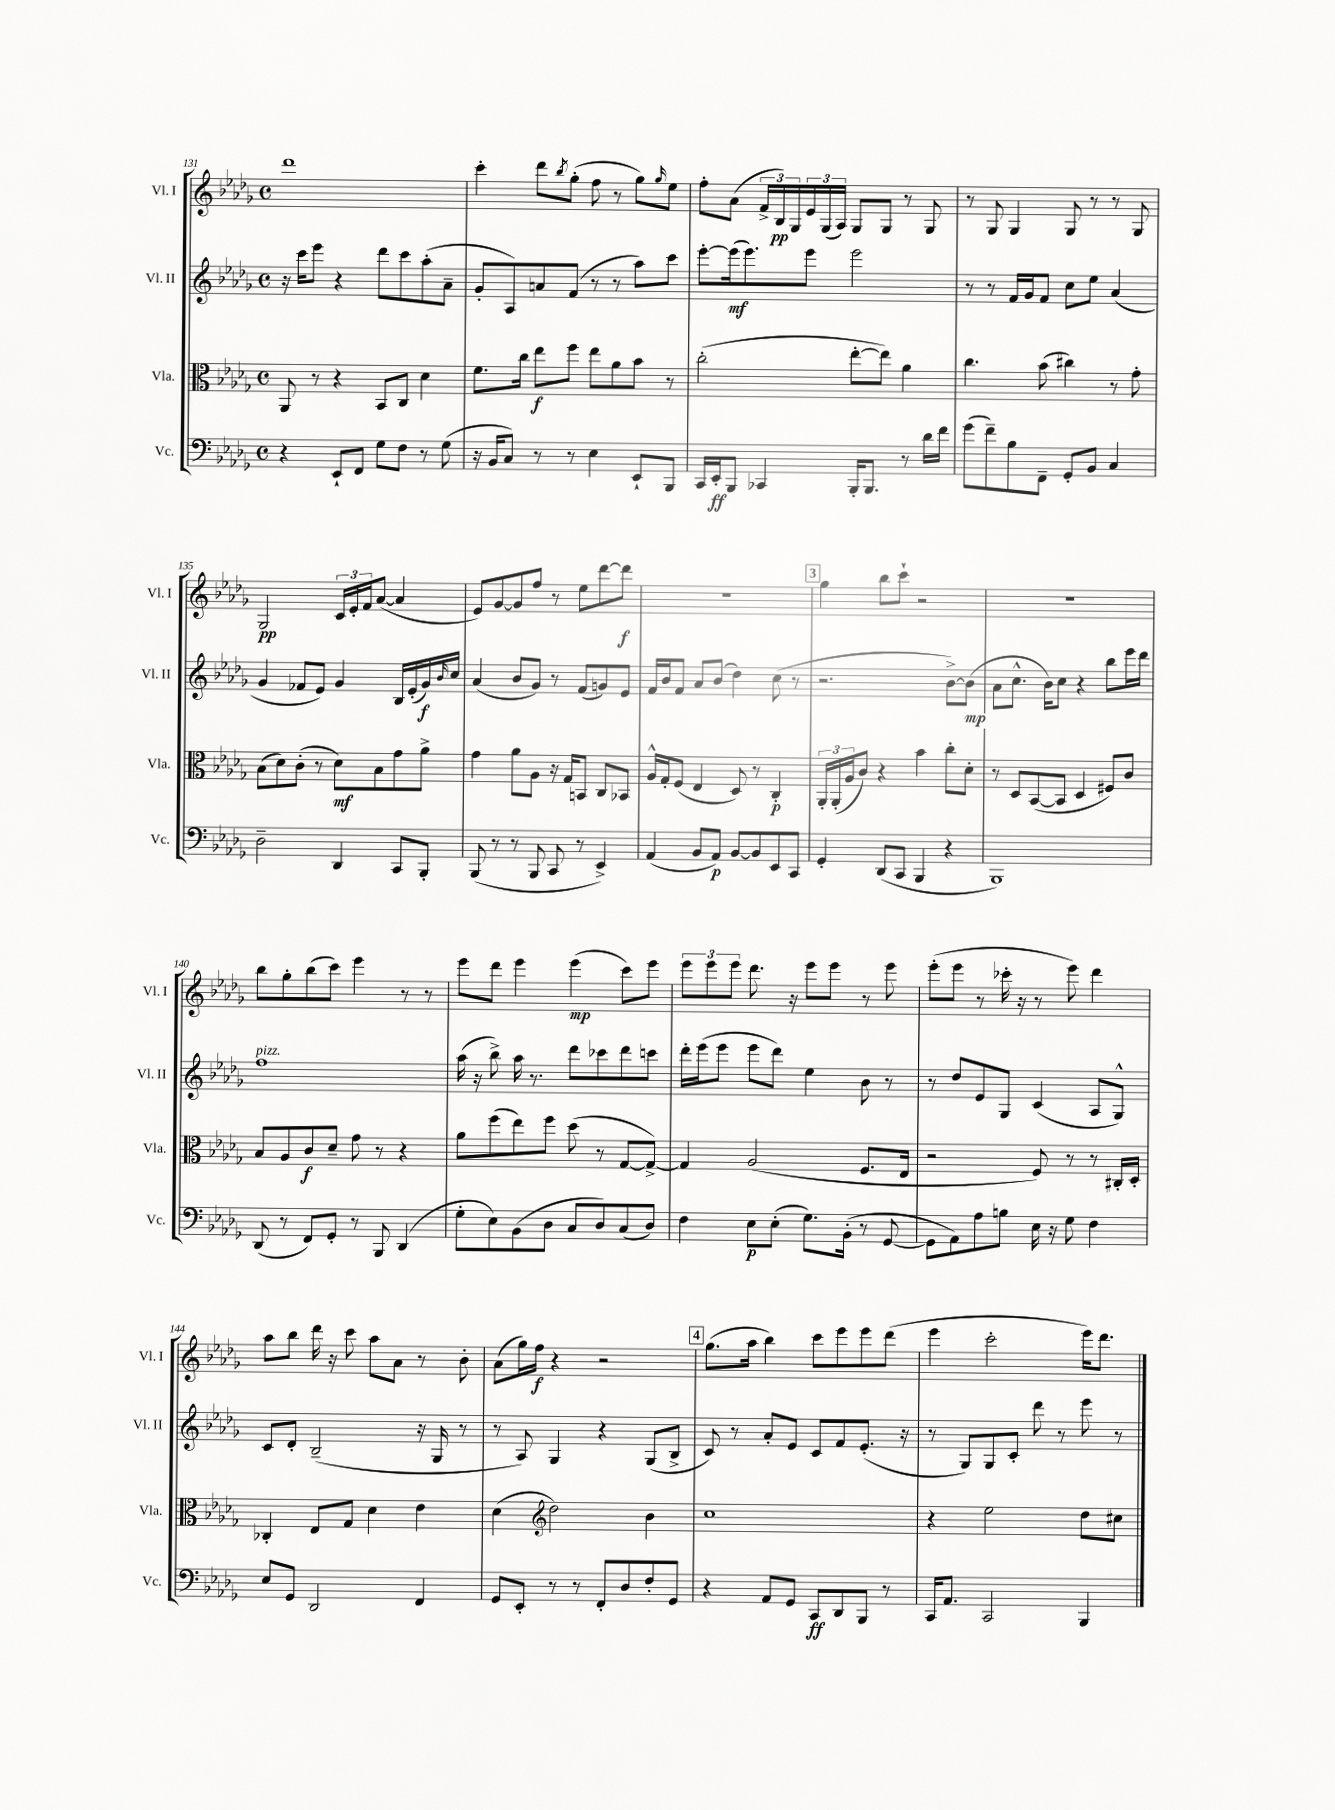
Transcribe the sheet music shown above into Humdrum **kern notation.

**kern	**dynam	**kern	**dynam	**kern	**dynam	**kern	**dynam
*part4	*part4	*part3	*part3	*part2	*part2	*part1	*part1
*staff4	*staff4	*staff3	*staff3	*staff2	*staff2	*staff1	*staff1
*I"Vc.	*	*I"Vla.	*	*I"Vl. II	*	*I"Vl. I	*
*I'Vc.	*	*I'Vla.	*	*I'Vl. II	*	*I'Vl. I	*
*clefF4	*	*clefC3	*	*clefG2	*	*clefG2	*
*k[b-e-a-d-g-]	*	*k[b-e-a-d-g-]	*	*k[b-e-a-d-g-]	*	*k[b-e-a-d-g-]	*
*M4/4	*	*M4/4	*	*M4/4	*	*M4/4	*
*met(c)	*	*met(c)	*	*met(c)	*	*met(c)	*
=131	=131	=131	=131	=131	=131	=131	=131
4r	.	8AA-/	.	16r	.	1ddd-	.
.	.	.	.	16ccc\KL	.	.	.
.	.	8r	.	8eee-\J	.	.	.
8EE-`/L	.	4r	.	4r	.	.	.
8FF/J	.	.	.	.	.	.	.
8G-\L	.	8BB-/L	.	8ddd-\L	.	.	.
8F\J	.	8C/J	.	8ccc\	.	.	.
8r	.	4d-\	.	(8aa-'\	.	.	.
(8G-\	.	.	.	8a-~\J	.	.	.
=132	=132	=132	=132	=132	=132	=132	=132
16r	.	8.f\L	.	8g-'/L	.	4ccc'\	.
16BB-/KL	.	.	.	.	.	.	.
8C/J)	.	.	.	8A-/)	.	.	.
.	.	16cc\Jk	.	.	.	.	.
8r	.	8ee-\L	f	8an/	.	8ddd-\L	.
.	.	.	.	.	.	8qbb-/	.
8r	.	8ff\J	.	(8f/J	.	(8gg-'\J	.
4E-\	.	8ee-\L	.	8r	.	8ff\	.
.	.	8a-\	.	8r	.	8r	.
8EE-`/L	.	8b-\J	.	8aa-\L)	.	8gg-\L)	.
.	.	.	.	.	.	16qqgg-/	.
8BBB-/J	.	8r	.	8ccc\J	.	8ee-\J	.
=133	=133	=133	=133	=133	=133	=133	=133
16CC/LL	.	(2cc'\	.	[8eee-'\L	.	8ff'\L	.
16EE-'/J	ff	.	.	.	.	.	.
8BBB-/J	.	.	.	(16eee-\k]	mf	(8a-\J	.
.	.	.	.	8.eee-\)	.	.	.
4CC-X/	.	.	.	.	.	24f^/LL	.
.	.	.	.	.	.	24B-/)	pp
.	.	.	.	.	.	24G-/	.
.	.	.	.	8eee-\J	.	24e-/	.
.	.	.	.	.	.	(24G-/	.
.	.	.	.	.	.	24A-/JJ)	.
16BBB-'/KL	.	[8ee-'\L	.	2eee-\	.	8G-/L	.
8.BBB-/J	.	.	.	.	.	.	.
.	.	8ee-\J])	.	.	.	8G-/J	.
8r	.	4a-\	.	.	.	8r	.
16d-\LL	.	.	.	.	.	8G-/	.
16f\JJ	.	.	.	.	.	.	.
=134	=134	=134	=134	=134	=134	=134	=134
(8g-\L	.	4.cc\	.	8r	.	8r	.
8f~\)	.	.	.	8r	.	8G-/	.
8B-\	.	.	.	16f/LL	.	4G-/	.
.	.	.	.	16g-/J	.	.	.
8FF~\J	.	(8b-\	.	8f/J	.	.	.
8GG-'/L	.	4cc#X\)	.	8cc\L	.	8G-/	.
8BB-/J	.	.	.	8ee-\J	.	8r	.
4C/	.	8r	.	(4a-/	.	8r	.
.	.	8g-'\	.	.	.	8G-/	.
!!LO:LB:g=z
=135	=135	=135	=135	=135	=135	=135	=135
2D-~\	.	(8B-\L	.	4g-/	.	2G-/	pp
.	.	8d-\)	.	.	.	.	.
.	.	(8c'\J	.	8f-X/L	.	.	.
.	.	8r	.	8e-/J)	.	.	.
4DD-/	.	8d-\L)	mf	4g-/	.	24c/LL	.
.	.	.	.	.	.	24e-'/	.
.	.	.	.	.	.	24f/J	.
.	.	8B-\	.	.	.	([8a-/J	.
8CC/L	.	8g-\	.	16B-/LL	.	4a-/]	.
.	.	.	.	(16e-'/	.	.	.
8BBB-'/J	.	8a-^\J	.	16g-/)	f	.	.
.	.	.	.	16qqb-/	.	.	.
.	.	.	.	16cc/JJ	.	.	.
=136	=136	=136	=136	=136	=136	=136	=136
(8BBB-/	.	4g-\	.	(4a-/	.	8e-/L)	.
8r	.	.	.	.	.	[8g-/	.
8r	.	8a-\L	.	8b-/L	.	8g-/]	.
8BBB-/	.	8A-\J	.	8g-/J)	.	8ff/J	.
8CC/	.	16r	.	8r	.	8r	.
.	.	16G-/KL	.	.	.	.	.
8r	.	8BBn/J	.	(8f/L	.	8ee-\L	.
4EE-^/)	.	8C/L	.	8gn/)	.	[8ddd-\	.
.	.	8BB-X/J	.	8e-/J	.	8ddd-\J]	f
=137	=137	=137	=137	=137	=137	=137	=137
(4AA-/	.	16A-^^/LL	.	16f/LL	.	1r	.
.	.	16G-'/J	.	16b-/J	.	.	.
.	.	(8F/J	.	8f/J	.	.	.
8BB-/L	.	4E-/	.	8a-/L	.	.	.
8AA-/J)	p	.	.	(8b-/J	.	.	.
[8BB-/L	.	8D-/)	.	4dd-\)	.	.	.
8BB-/]	.	8r	.	.	.	.	.
8EE-/	.	4C'/	p	(8cc\	.	.	.
8CC/J	.	.	.	8r	.	.	.
!!LO:REH:place=s1:t=3
=138	=138	=138	=138	=138	=138	=138	=138
4GG-'/	.	24AA-'/LL	.	2.r	.	4gg-\	.
.	.	(24AA-'/	.	.	.	.	.
.	.	24A-/J	.	.	.	.	.
.	.	8c/J)	.	.	.	.	.
(8DD-/L	.	4r	.	.	.	8bb-\L	.
8CC/J	.	.	.	.	.	8ccc`\J	.
4BBB-/	.	4b-\	.	.	.	2r	.
4r	.	8cc'\L	.	[8b-^\L)	.	.	.
.	.	8d-'\J	.	(8b-\J]	mp	.	.
=139	=139	=139	=139	=139	=139	=139	=139
1BBB-)	.	8r	.	8a-\L	.	1r	.
.	.	8D-/L	.	8.cc^^\J	.	.	.
.	.	([8BB-/	.	.	.	.	.
.	.	.	.	16b-\KL)	.	.	.
.	.	8BB-/J]	.	8cc\J	.	.	.
.	.	4D-/	.	4r	.	.	.
.	.	8F#X/L)	.	8bb-\L	.	.	.
.	.	8c/J	.	16eee-\L	.	.	.
.	.	.	.	16ddd-\JJ	.	.	.
!!LO:LB:g=z
=140	=140	=140	=140	=140	=140	=140	=140
!	!	!	!	!LO:TX:a:i:t=pizz.	!	!	!
(8DD-/	.	8B-/L	.	1ff	.	8bb-\L	.
8r	.	8A-/	.	.	.	8gg-'\	.
8FF/L)	.	8c/	f	.	.	(8bb-\	.
8GG-'/J	.	8d-~/J	.	.	.	8ccc\J)	.
8r	.	8g-\	.	.	.	4eee-\	.
8BBB-/	.	8r	.	.	.	.	.
(4DD-/	.	4r	.	.	.	8r	.
.	.	.	.	.	.	8r	.
=141	=141	=141	=141	=141	=141	=141	=141
8G-'\L	.	8a-\L	.	(16aa-\	.	8eee-\L	.
.	.	.	.	16r	.	.	.
8E-\)	.	(8ff\	.	8bb-^\)	.	8ddd-\J	.
(8BB-\	.	8ee-\)	.	16aa-\	.	4eee-\	.
.	.	.	.	8.r	.	.	.
8D-\J	.	8ff\J	.	.	.	.	.
8C/L	.	(8dd-\	.	8ddd-\L	.	(4eee-\	mp
8D-/)	.	8r	.	8ccc-X\	.	.	.
(8C/	.	[8G-/L	.	8ddd-\	.	8ccc\L)	.
8D-/J)	.	8G-^/J_)	.	8cccn\J	.	8eee-\J	.
=142	=142	=142	=142	=142	=142	=142	=142
4F\	.	4G-/]	.	16ddd-'\LL	.	12eee-\L	.
.	.	.	.	(16eee-\J	.	.	.
.	.	.	.	.	.	12eee-\	.
.	.	.	.	8eee-\J	.	.	.
.	.	.	.	.	.	12eee-\J	.
8E-\L	p	(2A-/	.	8eee-\L	.	8.ddd-\	.
(8E-'\J	.	.	.	8ddd-\J)	.	.	.
.	.	.	.	.	.	16r	.
8.G-\L)	.	.	.	4ee-\	.	8eee-\L	.
.	.	.	.	.	.	8eee-\J	.
(16BB-'\Jk	.	.	.	.	.	.	.
8r	.	8.F/L	.	8b-\	.	8r	.
[8GG-/	.	.	.	8r	.	8eee-\	.
.	.	16E-/Jk	.	.	.	.	.
=143	=143	=143	=143	=143	=143	=143	=143
8GG-\L]	.	2r	.	8r	.	(8eee-'\L	.
8AA-\)	.	.	.	8dd-/L	.	8eee-\J	.
8A-\	.	.	.	8e-/	.	8r	.
8Bn\J	.	.	.	8G-/J	.	16ccc-X'\	.
.	.	.	.	.	.	16r	.
16E-\	.	8F/)	.	(4c/	.	8r	.
16r	.	.	.	.	.	.	.
8G-\	.	8r	.	.	.	8eee-\)	.
4F\	.	8r	.	8A-/L	.	4ddd-\	.
.	.	16C#X'/LL	.	8G-^^/J)	.	.	.
.	.	16D-'/JJ	.	.	.	.	.
!!LO:LB:g=z
=144	=144	=144	=144	=144	=144	=144	=144
8E-/L	.	4C-X'/	.	8c/L	.	8aa-\L	.
8GG-/J	.	.	.	8d-'/J	.	8bb-\J	.
2DD-/	.	8E-/L	.	(2B-~/	.	16ddd-\	.
.	.	.	.	.	.	16r	.
.	.	8G-/J	.	.	.	8ccc\	.
.	.	4d-\	.	.	.	8aa-\L	.
.	.	.	.	.	.	8a-\J	.
4FF/	.	4e-\	.	16r	.	8r	.
.	.	.	.	16G-/	.	.	.
.	.	.	.	8r	.	8b-'\	.
=145	=145	=145	=145	=145	=145	=145	=145
8GG-/L	.	(4d-\	.	8r	.	(8a-\L	.
8EE-'/J	.	.	.	8A-/)	.	16gg-\L)	.
.	.	.	.	.	.	16ff\JJ	f
*	*	*clefG2	*	*	*	*	*
8r	.	2dd-\)	.	4G-/	.	4r	.
8r	.	.	.	.	.	.	.
8FF'/L	.	.	.	4r	.	2r	.
8D-/	.	.	.	.	.	.	.
8F'/	.	4b-\	.	(8G-/L	.	.	.
8GG-/J	.	.	.	8B-^/J	.	.	.
!!LO:REH:place=s1:t=4
=146	=146	=146	=146	=146	=146	=146	=146
4r	.	1cc	.	8c/)	.	(8.gg-\L	.
.	.	.	.	8r	.	.	.
.	.	.	.	.	.	16aa-\Jk	.
8AA-/L	.	.	.	8a-'/L	.	4bb-\)	.
8GG-/J	.	.	.	8e-/J	.	.	.
8CC/L	ff	.	.	8c/L	.	8ccc\L	.
8DD-/	.	.	.	8f/	.	8eee-\	.
8BBB-/J	.	.	.	(8.e-'/J	.	8eee-\	.
8r	.	.	.	.	.	(8ddd-\J	.
.	.	.	.	16r	.	.	.
=147	=147	=147	=147	=147	=147	=147	=147
16CC/KL	.	4r	.	8r	.	4eee-\	.
8.AA-/J	.	.	.	.	.	.	.
.	.	.	.	8G-/L)	.	.	.
2CC/	.	2ee-\	.	8G-/	.	2ccc'\	.
.	.	.	.	8c'/J	.	.	.
.	.	.	.	8ddd-\	.	.	.
.	.	.	.	8r	.	.	.
4BBB-/	.	8dd-\L	.	8eee-\	.	16eee-\KL)	.
.	.	.	.	.	.	8.ddd-\J	.
.	.	8cc#X\J	.	8r	.	.	.
==	==	==	==	==	==	==	==
*-	*-	*-	*-	*-	*-	*-	*-
